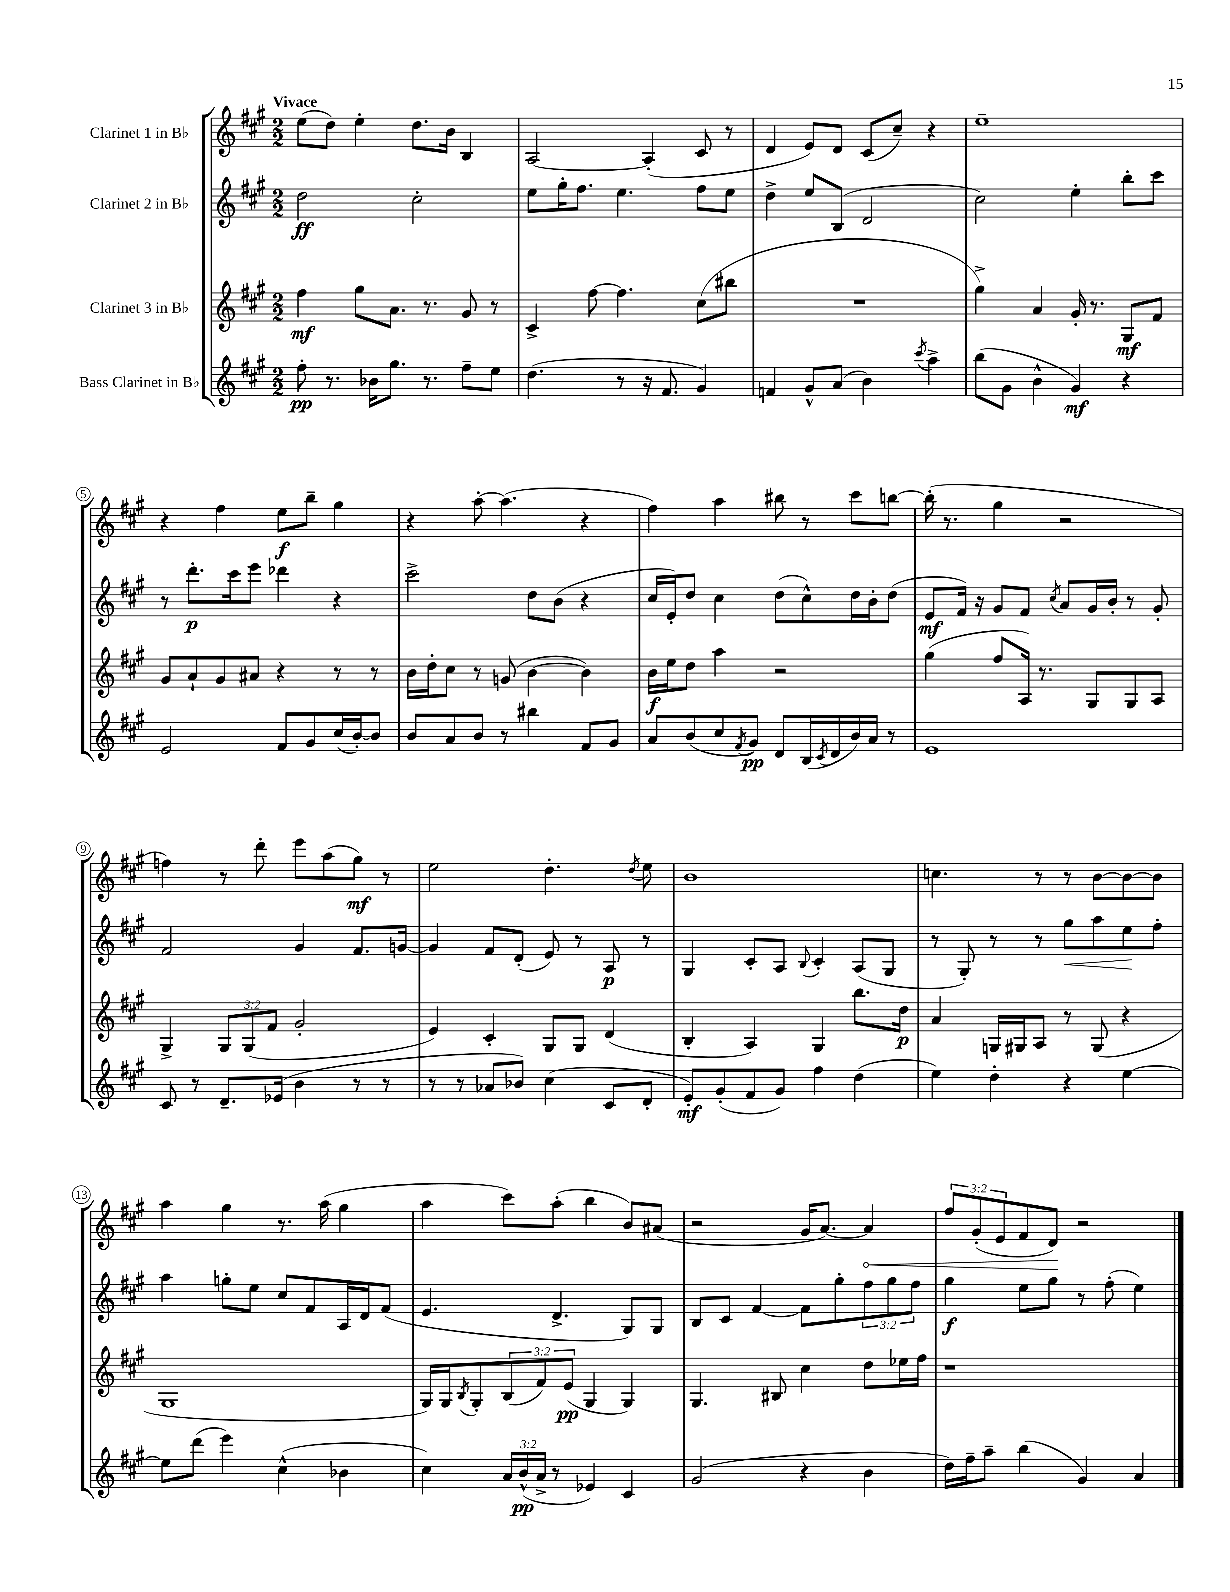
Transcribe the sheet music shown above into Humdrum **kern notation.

**kern	**dynam	**kern	**dynam	**kern	**dynam	**kern	**dynam
*part4	*part4	*part3	*part3	*part2	*part2	*part1	*part1
*staff4	*staff4	*staff3	*staff3	*staff2	*staff2	*staff1	*staff1
*I"Bass Clarinet in B♭	*	*I"Clarinet 3 in B♭	*	*I"Clarinet 2 in B♭	*	*I"Clarinet 1 in B♭	*
*clefG2	*	*clefG2	*	*clefG2	*	*clefG2	*
*k[f#c#g#]	*	*k[f#c#g#]	*	*k[f#c#g#]	*	*k[f#c#g#]	*
*M2/2	*	*M2/2	*	*M2/2	*	*M2/2	*
=1	=1	=1	=1	=1	=1	=1	=1
!	!	!	!	!	!	!LO:TX:a:B:t=Vivace	!
8ff#'\	pp	4ff#\	mf	2dd\	ff	(8ee\L	.
8.r	.	.	.	.	.	8dd\J)	.
.	.	8gg#\L	.	.	.	4ee'\	.
16b-X\KL	.	.	.	.	.	.	.
8.gg#\J	.	8.a\J	.	.	.	.	.
.	.	.	.	2cc#'\	.	8.dd\L	.
8.r	.	8.r	.	.	.	.	.
.	.	.	.	.	.	16b\Jk	.
8ff#~\L	.	8g#/	.	.	.	4B/	.
8ee\J	.	8r	.	.	.	.	.
=2	=2	=2	=2	=2	=2	=2	=2
(4.dd\	.	4c#^/	.	8ee\L	.	[2A/	.
.	.	.	.	16gg#'\K	.	.	.
.	.	.	.	8.ff#\J	.	.	.
.	.	[8ff#\	.	.	.	.	.
8r	.	4.ff#\]	.	4.ee\	.	.	.
16r	.	.	.	.	.	(4A'/]	.
8.f#/	.	.	.	.	.	.	.
4g#/)	.	(8cc#\L	.	8ff#\L	.	8c#/	.
.	.	8bb#X\J	.	8ee\J	.	8r	.
=3	=3	=3	=3	=3	=3	=3	=3
4fn/	.	1r	.	4dd^\	.	4d/	.
8g#^^/L	.	.	.	8ee/L	.	8e/L)	.
(8a/J	.	.	.	(8B/J	.	8d/J	.
4b\)	.	.	.	2d/	.	(8c#/L	.
.	.	.	.	.	.	8cc#~/J)	.
8qccc#/	.	.	.	.	.	.	.
4aa^\	.	.	.	.	.	4r	.
=4	=4	=4	=4	=4	=4	=4	=4
(8bb\L	.	4gg#^\)	.	2cc#\)	.	1ee~	.
8g#\J	.	.	.	.	.	.	.
4b^^\	.	4a/	.	.	.	.	.
4g#/)	mf	16g#'/	.	4ee'\	.	.	.
.	.	8.r	.	.	.	.	.
4r	.	8G#/L	mf	8bb'\L	.	.	.
.	.	8f#/J	.	8ccc#\J	.	.	.
!!LO:LB:g=z
=5	=5	=5	=5	=5	=5	=5	=5
2e/	.	8g#/L	.	8r	.	4r	.
.	.	8a`/	.	8.ddd'\L	p	.	.
.	.	8g#/	.	.	.	4ff#\	.
.	.	.	.	16ccc#\k	.	.	.
.	.	8a#X/J	.	8eee\J	.	.	.
8f#/L	.	4r	.	4ddd-X\	.	8ee\L	f
8g#/	.	.	.	.	.	8bb~\J	.
(16cc#/L	.	8r	.	4r	.	4gg#\	.
[16b'/J)	.	.	.	.	.	.	.
8b/J]	.	8r	.	.	.	.	.
=6	=6	=6	=6	=6	=6	=6	=6
8b/L	.	16b\LL	.	2ccc#^\	.	4r	.
.	.	16dd'\J	.	.	.	.	.
8a/	.	8cc#\J	.	.	.	.	.
8b/J	.	8r	.	.	.	[8aa'\	.
8r	.	(8gn/	.	.	.	(4.aa\]	.
4bb#X\	.	[4b\	.	8dd\L	.	.	.
.	.	.	.	(8b\J	.	.	.
8f#/L	.	4b\])	.	4r	.	4r	.
8g#/J	.	.	.	.	.	.	.
=7	=7	=7	=7	=7	=7	=7	=7
8a/L	.	16b\LL	f	16cc#/LL	.	4ff#\)	.
.	.	16ee\J	.	16e'/J)	.	.	.
(8b/	.	8dd\J	.	8dd/J	.	.	.
8cc#/	.	4aa\	.	4cc#\	.	4aa\	.
8qf#/	.	.	.	.	.	.	.
8g#/J)	pp	.	.	.	.	.	.
8d/L	.	2r	.	(8dd\L	.	8bb#X\	.
(16B/L	.	.	.	8cc#^^\)	.	8r	.
8qc#/	.	.	.	.	.	.	.
16d/	.	.	.	.	.	.	.
16b/)	.	.	.	16dd\L	.	8ccc#\L	.
16a/JJ	.	.	.	16b'\J	.	.	.
8r	.	.	.	(8dd\J	.	[8bbn\J	.
=8	=8	=8	=8	=8	=8	=8	=8
1e	.	(4gg#\	.	8e/L	mf	(16bb'\]	.
.	.	.	.	.	.	8.r	.
.	.	.	.	16f#/Jk)	.	.	.
.	.	.	.	16r	.	.	.
.	.	8ff#/L	.	8g#/L	.	4gg#\	.
.	.	16A/Jk)	.	8f#/J	.	.	.
.	.	8.r	.	.	.	.	.
.	.	.	.	8qcc#/	.	.	.
.	.	.	.	8a/L	.	2r	.
.	.	8G#/L	.	16g#/L	.	.	.
.	.	.	.	16b'/JJ	.	.	.
.	.	8G#/	.	8r	.	.	.
.	.	8A/J	.	8g#'/	.	.	.
!!LO:LB:g=z
=9	=9	=9	=9	=9	=9	=9	=9
8c#/	.	4G#^/	.	2f#/	.	4ffn\)	.
8r	.	.	.	.	.	.	.
8.d~/L	.	12G#/L	.	.	.	8r	.
.	.	(12G#/	.	.	.	.	.
.	.	.	.	.	.	8ddd'\	.
.	.	12f#/J	.	.	.	.	.
(16e-X/Jk	.	.	.	.	.	.	.
4b\	.	2g#'/	.	4g#/	.	8eee\L	.
.	.	.	.	.	.	(8aa\	.
8r	.	.	.	8.f#/L	.	8gg#\J)	mf
8r	.	.	.	.	.	8r	.
.	.	.	.	[16gn/Jk	.	.	.
=10	=10	=10	=10	=10	=10	=10	=10
8r	.	4e/)	.	4g/]	.	2ee\	.
8r	.	.	.	.	.	.	.
8a-X/L	.	4c#'/	.	8f#/L	.	.	.
8b-X/J)	.	.	.	(8d'/J	.	.	.
(4cc#\	.	8G#/L	.	8e/)	.	4.dd'\	.
.	.	8G#/J	.	8r	.	.	.
8c#/L	.	(4d/	.	8A/	p	.	.
.	.	.	.	.	.	8qdd/	.
8d'/J	.	.	.	8r	.	8ee\	.
=11	=11	=11	=11	=11	=11	=11	=11
8e'/L)	mf	4B'/	.	4G#/	.	1b	.
(8g#'/	.	.	.	.	.	.	.
8f#/	.	4A/)	.	8c#'/L	.	.	.
8g#/J)	.	.	.	8A/J	.	.	.
.	.	.	.	8qqB/	.	.	.
4ff#\	.	4G#/	.	4c#'/	.	.	.
(4dd\	.	8.bb\L	.	(8A/L	.	.	.
.	.	.	.	8G#/J	.	.	.
.	.	16dd\Jk	p	.	.	.	.
=12	=12	=12	=12	=12	=12	=12	=12
4ee\)	.	4a/	.	8r	.	4.ccn\	.
.	.	.	.	8G#'/)	.	.	.
4dd'\	.	16Gn/LL	.	8r	.	.	.
.	.	16G#X/J	.	.	.	.	.
.	.	8A/J	.	8r	.	8r	.
!	!	!	!	!	!LO:HP:b	!	!
4r	.	8r	.	8gg#\L	<	8r	.
.	.	(8G#/	.	8aa\	.	[8b\L	.
[4ee\	.	4r	.	8ee\	.	8b\_	.
.	.	.	.	8ff#'\J	[	8b\J]	.
!!LO:LB:g=z
=13	=13	=13	=13	=13	=13	=13	=13
8ee\L]	.	1G#	.	4aa\	.	4aa\	.
(8ddd\J	.	.	.	.	.	.	.
4eee\)	.	.	.	8ggn'\L	.	4gg#\	.
.	.	.	.	8ee\J	.	.	.
(4cc#^^\	.	.	.	8cc#/L	.	8.r	.
.	.	.	.	8f#/	.	.	.
.	.	.	.	.	.	(16aa\	.
4b-X\	.	.	.	16A/L	.	4gg#\	.
.	.	.	.	16d/J	.	.	.
.	.	.	.	(8f#/J	.	.	.
=14	=14	=14	=14	=14	=14	=14	=14
4cc#\)	.	16G#/LL)	.	4.e/	.	4aa\	.
.	.	16G#/J	.	.	.	.	.
.	.	8qB/	.	.	.	.	.
.	.	8G#'/	.	.	.	.	.
24a/LL	.	(12B/	.	.	.	8ccc#\L)	.
(24b^^/	pp	.	.	.	.	.	.
24a^/JJ	.	12f#/)	.	.	.	.	.
8r	.	.	.	4.d^/	.	(8aa'\J	.
.	.	(12e/J	pp	.	.	.	.
4e-X/)	.	4G#/	.	.	.	4bb\	.
4c#/	.	4G#/)	.	8G#/L)	.	8b/L)	.
.	.	.	.	8G#/J	.	(8a#X/J	.
=15	=15	=15	=15	=15	=15	=15	=15
(2g#/	.	4.G#/	.	8B/L	.	2r	.
.	.	.	.	8c#/J	.	.	.
.	.	.	.	[4f#/	.	.	.
.	.	8B#X/	.	.	.	.	.
4r	.	4cc#\	.	8f#\L]	.	16g#/KL	.
.	.	.	.	.	.	[8.a/J)	.
.	.	.	.	8gg#'\	.	.	.
!	!	!	!	!	!	!	!LO:HP:b
4b\	.	8dd\L	.	12ff#\	.	4a/]	<
.	.	.	.	12gg#\	.	.	.
.	.	16ee-X\L	.	.	.	.	.
.	.	.	.	12ff#\J	.	.	.
.	.	16ff#\JJ	.	.	.	.	.
=16	=16	=16	=16	=16	=16	=16	=16
16dd\LL)	.	1r	.	4gg#\	f	12ff#/L	.
16ff#~\J	.	.	.	.	.	.	.
.	.	.	.	.	.	(12g#'/	.
8aa~\J	.	.	.	.	.	.	.
.	.	.	.	.	.	12e/	.
(4bb\	.	.	.	8ee\L	.	8f#/	.
.	.	.	.	8gg#\J	.	8d/J)	.
4g#/)	.	.	.	8r	.	2r	[
.	.	.	.	(8ff#'\	.	.	.
4a/	.	.	.	4ee\)	.	.	.
==	==	==	==	==	==	==	==
*-	*-	*-	*-	*-	*-	*-	*-
